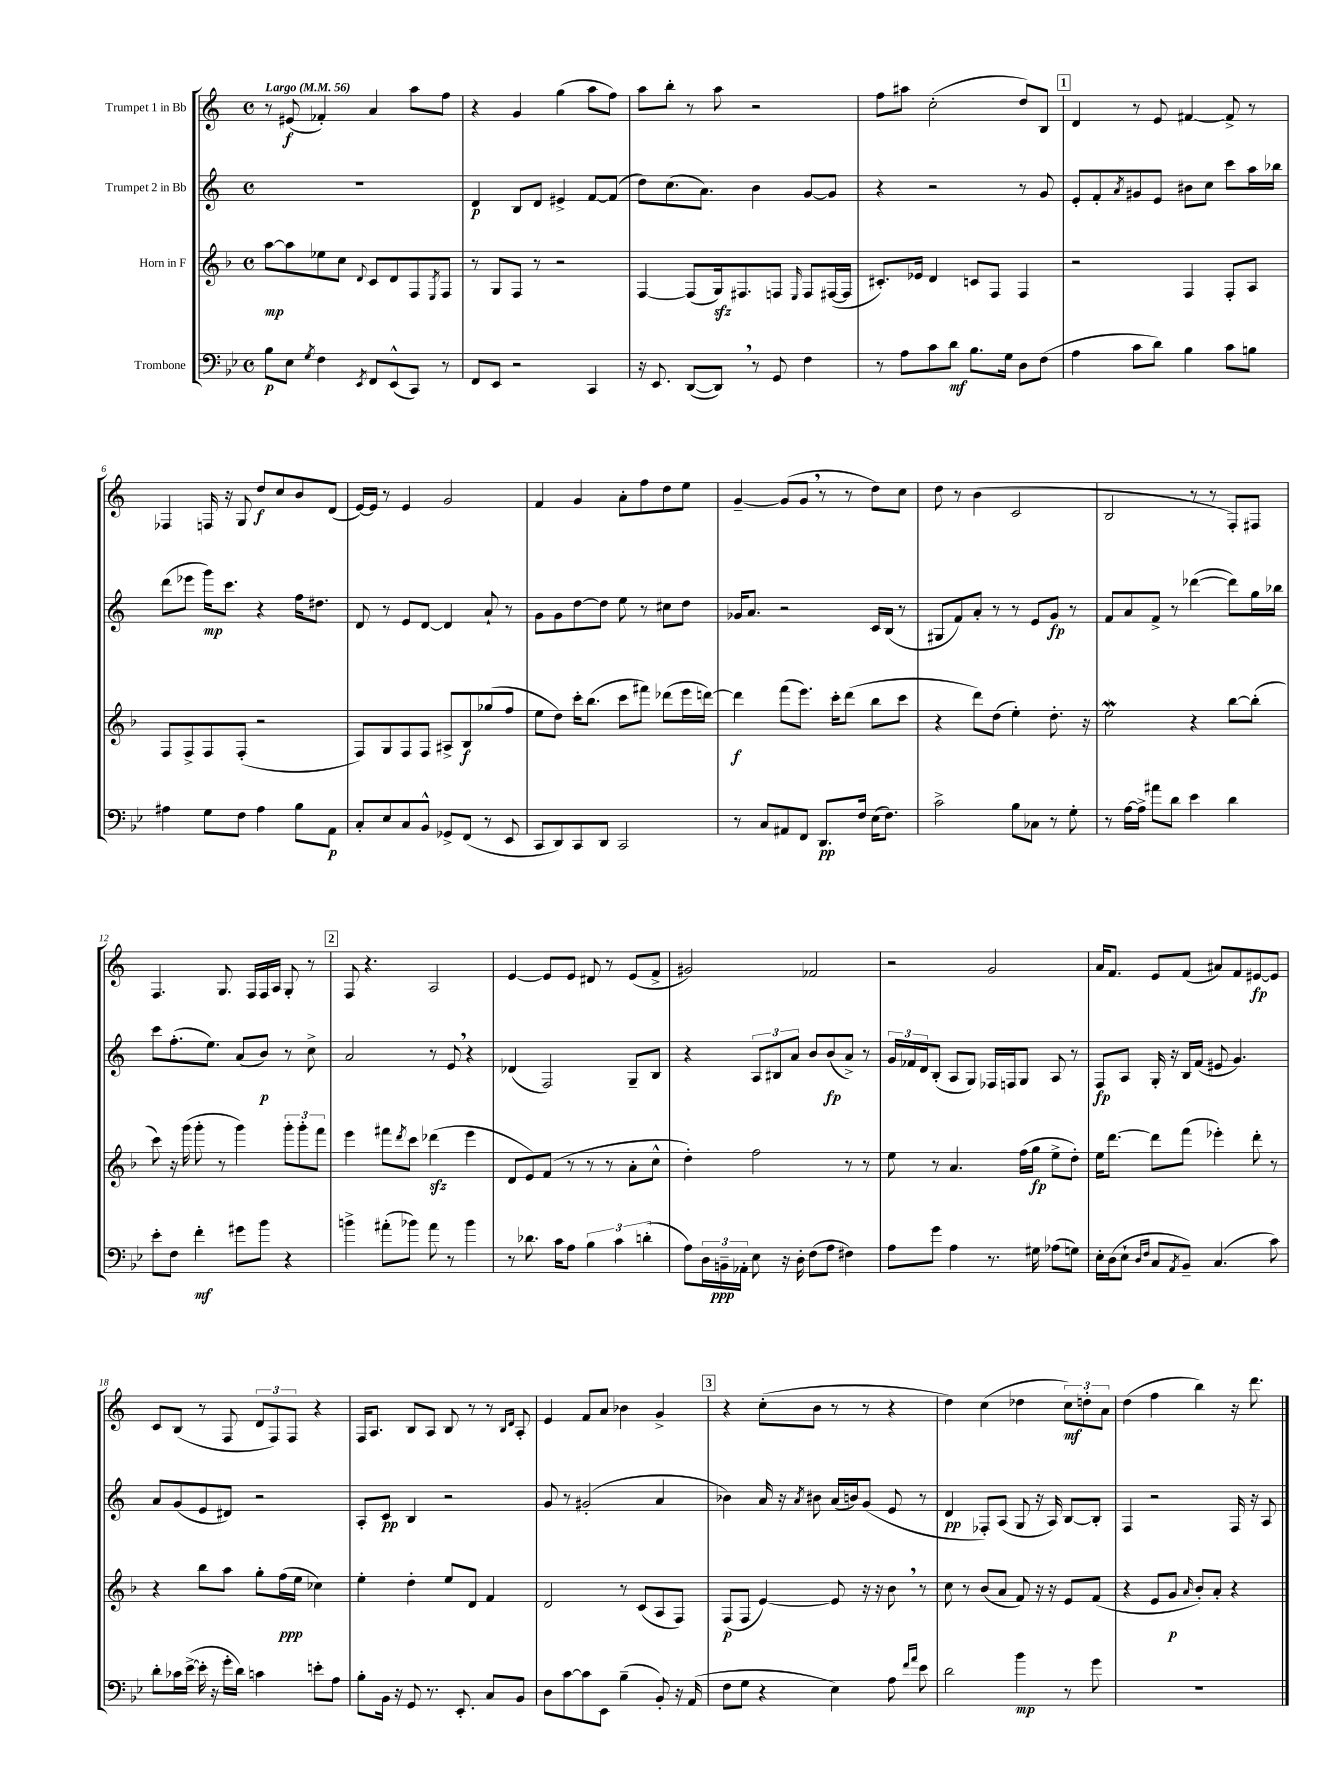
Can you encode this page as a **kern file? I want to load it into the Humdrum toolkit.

**kern	**kern	**kern	**kern
*staff4	*staff3	*staff2	*staff1
*clefF4	*clefG2	*clefG2	*clefG2
*k[b-e-]	*k[b-]	*k[]	*k[]
*M4/4	*M4/4	*M4/4	*M4/4
*met(c)	*met(c)	*met(c)	*met(c)
*MM56	*MM56	*MM56	*MM56
8B-\L	[8aa\L	1r	8r
8E-\J	8aa\]	.	(8e#/
8qG/	.	.	.
4F\	8ee-\	.	4f-'/)
.	8cc\J	.	.
8qEE-/	8qqd/	.	.
8FF/L	8c/L	.	4a/
(8EE-^^/	8d/	.	.
8CC/J)	8F/	.	8aa\L
.	8qE/	.	.
8r	8F/J	.	8ff\J
=	=	=	=
8FF/L	8r	4d/	4r
8EE-/J	8G/L	.	.
2r	8F/J	8B/L	4g/
.	8r	8d/J	.
.	2r	4e#^/	(4gg\
4CC/	.	[8f/L	8aa\L
.	.	(8f/]J	8ff\J)
=	=	=	=
16r	[4F/	8dd\L)	8aa\L
8.EE-/	.	.	.
.	.	(8.cc\	8bb'\J
([8DD/L	(8F/]L	.	8r
.	.	8.a\J)	.
8DD/]J)	16G/k)	.	8aa\
.	8.F#/	.	.
8r	.	4b\	2r
8GG/	8F/J	.	.
.	16qqE/	.	.
4F\	8F/L	[8g/L	.
.	([16F#/L	8g/]J	.
.	16F#/]JJ	.	.
=	=	=	=
8r	8.c#'/L)	4r	8ff\L
8A\L	.	.	8aa#\J
.	16e-/Jk	.	.
8c\	4d/	2r	(2cc'\
8d\J	.	.	.
8.B-\L	8c/L	.	.
.	8F/J	.	.
16G\Jk	.	.	.
8D\L	4F/	8r	8dd/L)
(8F\J	.	8g/	8B/J
=	=	=	=
4A\	2r	8e'/L	4d/
.	.	8f'/	.
.	.	8qa/	.
8c\L	.	8g#/	8r
8d\J)	.	8e/J	8e/
4B-\	4F/	8b#\L	[4f#/
.	.	8cc\J	.
8c\L	8F'/L	8ccc\L	8f#^/]
8B\J	8A/J	16aa\L	8r
.	.	16bb-\JJ	.
=	=	=	=
4A#\	8F/L	(8ddd\L	4F-/
.	8F^/	8eee-\J	.
8G\L	8F/	16ggg\LK)	16F/
.	.	8.ccc\J	16r
8F\J	(8F'/J	.	8G/
4A#\	2r	4r	8dd/L
.	.	.	8cc/
8B-\L	.	16ff\LK	8b/
.	.	8.dd#\J	.
8AA\J	.	.	(8d/J
=	=	=	=
8C'/L	8F/L)	8d/	[16e/LL)
.	.	.	16e/]JJ
8E-/	8G/	8r	8r
8C/	8F/	8e/L	4e/
8BB-^^/J	8F/J	[8d/J	.
8GG-^/L	8A#^/L	4d/]	2g/
(8FF/J	8B-/	.	.
8r	(8gg-/	8a`/	.
8EE-/	8ff/J	8r	.
=	=	=	=
8CC/L	8ee\L	8g\L	4f/
8DD/)	8dd\J)	8g\	.
8CC/	16ccc'\LK	[8dd\	4g/
.	(8.bb-\J	.	.
8DD/J	.	8dd\]J	.
2CC/	8ccc\L	8ee\	8a'\L
.	8fff#\J)	8r	8ff\
.	(8ddd-\L	8cc#\L	8dd\
.	16eee\L	8dd\J	8ee\J
.	[16ddd\JJ)	.	.
=	=	=	=
8r	4ddd\]	16g-/LK	[4g~/
.	.	8.a/J	.
8C/L	.	.	.
8AA#/	(8fff\L	2r	(8g/]L
8FF/J	8.eee\J)	.	8g/J
8.DD/L	.	.	8r
.	16ccc'\LK	.	.
.	(8ddd\J	.	8r
16F/Jk	.	.	.
(16E-\LK	8bb-\L	16c/LL	8dd\L)
8.F\J)	.	(16B/JJ	.
.	8ccc\J	8r	8cc\J
=	=	=	=
2c^\	4r	8G#/L	8dd\
.	.	8f/)	8r
.	8ddd\L)	8a'/J	(4b\
.	(8dd\J	8r	.
8B-\L	4ee'\)	8r	2c/
8C-\J	.	8e/L	.
8r	8.dd'\	8g/J	.
8G'\	.	8r	.
.	16r	.	.
=	=	=	=
8r	2ee\	8f/L	2B/
[16A\LL	.	8a/	.
16A^\]JJ	.	.	.
8a#\L	.	8f^/J	.
8d\J	.	8r	.
4e-\	4r	([4ddd-\	8r
.	.	.	8r
4d\	[8bb-\L	8ddd-\]L)	8F'/L)
.	(8bb-'\]J	16gg\L	8F#/J
.	.	16bb-\JJ	.
=	=	=	=
8e-'\L	8ccc\)	8ccc\L	4.F/
8F\J	16r	(8.ff'\	.
.	(16ggg\	.	.
4f'\	8ggg'\	.	.
.	.	8.ee\J)	.
.	8r	.	8.G/
8g#\L	4ggg\)	(8a/L	.
.	.	.	16F/LL
8b-\J	.	8b/J)	16F/
.	.	.	16A/JJ
4r	12ggg'\L	8r	8G'/
.	12ggg'\	.	.
.	.	8cc^\	8r
.	12fff\J	.	.
=	=	=	=
4b^\	4eee\	2a/	8F/
.	.	.	4.r
(8a#'\L	8fff#\L	.	.
.	8qddd/	.	.
8b-\J)	8ccc\J	.	.
8a#\	(4ddd-\	8r	2A/
8r	.	8e/	.
4b-\	4eee\	4r	.
=	=	=	=
8r	8d/L	(4d-/	[4e/
8.d-\	8e/)	.	.
.	(8f/J	2F/)	8e/]L
16c\LK	.	.	.
8A\J	8r	.	8e/J
6B-\	8r	.	8d#/
.	8r	.	8r
6c\	.	.	.
.	8a'\L	8G~/L	(8e/L
(6d'\	.	.	.
.	8cc^^\J	8B/J	8f^/J
=	=	=	=
8A\L)	4dd'\)	4r	2g#/)
24D\L	.	.	.
24BB~\	.	.	.
24AA-'\JJ	.	.	.
8E-\	2ff\	12A/L	.
.	.	12B#/	.
16r	.	.	.
.	.	12a/J	.
16D'\	.	.	.
(8F\L	.	8b/L	2f-/
8A\J	.	(8b/	.
4F#\)	8r	8a^/J)	.
.	8r	8r	.
=	=	=	=
8A\L	8ee\	24g/LL	2r
.	.	24f-/	.
.	.	24d/J	.
8g\J	8r	(8B'/J	.
4A\	4.a/	8A/L	.
.	.	8G/J)	.
8.r	.	16F-/LL	2g/
.	.	16F/J	.
.	(16ff\LL	8G/J	.
16G#\	16gg\JJ	.	.
(8A-\L	8ee^\L	8A/	.
8G\J)	8dd'\J)	8r	.
=	=	=	=
16E-'\LL	16ee\LK	8F/L	16a/LK
(16D\J	[8.ddd\J	.	8.f/J
8E-`\J	.	8A/J	.
16qqD/LL	.	.	.
16qqF/JJ	.	.	.
8C/L	8ddd\]L	16G'/	8e/L
.	.	16r	.
8qAA/	.	.	.
8BB-~/J)	(8fff\J	16B/LL	(8f/J
.	.	(16f/JJ	.
(4.C/	4eee-'\)	8e#/	8a#/L)
.	.	4.g/)	8f/
.	8ddd'\	.	[8e#/
8c\)	8r	.	8e#/]J
=	=	=	=
8d'\L	4r	8a/L	8c/L
16c-\L	.	(8g/	(8B/J
([16e-^\JJ	.	.	.
16e-'\]	8bb-\L	8e/	8r
16r	.	.	.
16g'\LL	8aa\J	8d#/J)	8F/
16d\JJ)	.	.	.
4c\	8gg'\L	2r	12d/L
.	.	.	12F/)
.	(16ff\L	.	.
.	.	.	12F/J
.	16ee\JJ	.	.
8e'\L	4cc-\)	.	4r
8A\J	.	.	.
=	=	=	=
8B-'\L	4ee'\	8A'/L	16F/LK
.	.	.	8.A/J
16BB-\Jk	.	8c/J	.
16r	.	.	.
8GG/	4dd'\	4B/	8B/L
8.r	.	.	8A/J
.	8ee/L	2r	8B/
8.EE-'/	.	.	.
.	8d/J	.	8r
8C/L	4f/	.	8r
.	.	.	16qqB/LL
.	.	.	16qqd/JJ
8BB-/J	.	.	8A'/
=	=	=	=
8D\L	2d/	8g/	4e/
[8c\	.	8r	.
8c\]	.	(2g#'/	8f/L
8EE-\J	.	.	8a/J
(4B-~\	8r	.	4b-\
.	(8c/L	.	.
8BB-'/)	8A/	4a/	4g^/
16r	8F/J)	.	.
(16AA/	.	.	.
=	=	=	=
8F\L	(8F/L	4b-\)	4r
8G\J	8F/J	.	.
4r	[4e/)	16a/	(8cc'\L
.	.	16r	.
.	.	8qa/	.
.	.	8b#\	8b\J
4E-\)	8e/]	(16a/LL	8r
.	.	16b/J)	.
.	16r	(8g/J	8r
.	16r	.	.
8A\	8b-\	8e/	4r
16qqf/LL	.	.	.
16qqa/JJ	.	.	.
8e-\	8r	8r	.
=	=	=	=
2d\	8cc\	4d/	4dd\)
.	8r	.	.
.	(8b-/L	8F-'/L)	(4cc\
.	8a/J	(8A/J	.
4b-\	8f/)	8G/	4dd-\
.	16r	16r	.
.	16r	16A/)	.
8r	8e/L	[8B/L	12cc\L)
.	.	.	12dd'\
8g\	(8f/J	8B'/]J	.
.	.	.	12a\J
=	=	=	=
1r	4r	4F/	(4dd\
.	8e/L	2r	4ff\
.	8g/J	.	.
.	16qqa/	.	.
.	8b-'/L)	.	4bb\)
.	8a'/J	.	.
.	4r	16F/	16r
.	.	16r	8.ddd\
.	.	8A/	.
==	==	==	==
*-	*-	*-	*-
